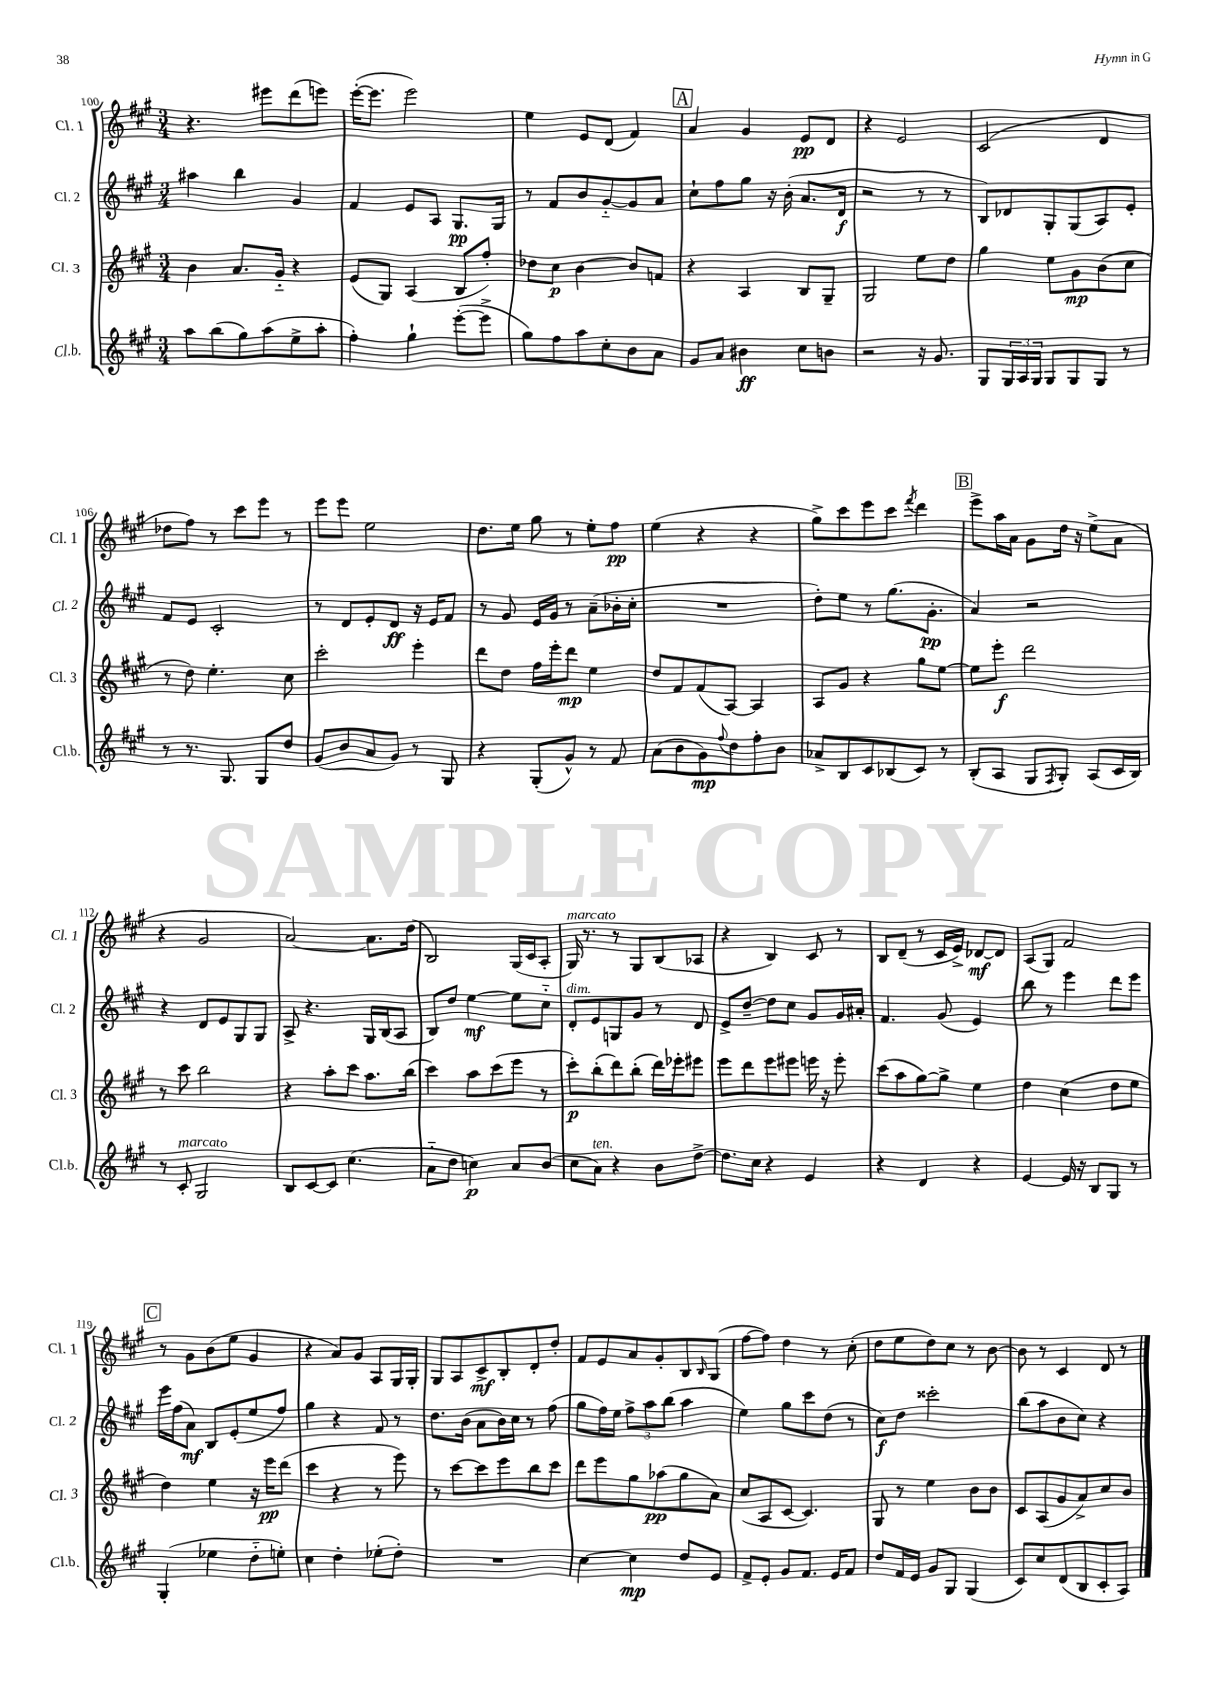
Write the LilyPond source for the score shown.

<<
\new StaffGroup <<
\new Staff = "s0" \with { instrumentName = "Cl. 1" shortInstrumentName = "Cl. 1" } {
    \clef treble \key a \major \numericTimeSignature \time 3/4
    r4. eis'''8 d'''8( e'''8) |
    e'''16~-.( e'''8. e'''2) |
    e''4 e'8 d'8( fis'4) |
    \mark \markup { \box "A" } a'4 gis'4 e'8\pp d'8 |
    r4 e'2 |
    cis'2( d'4 |
    des''8 fis''8) r8 cis'''8 e'''8 r8 |
    e'''8 e'''8 e''2 |
    d''8. e''16 gis''8 r8 e''8-. fis''8\pp |
    e''4( r4 r4 |
    gis''8->) cis'''8 e'''8 cis'''8 \acciaccatura { fis'''8 } d'''4 |
    \mark \markup { \box "B" } e'''8-> a''16 a'16 gis'8 d''16 r16 e''8->( a'8 |
    r4 gis'2 |
    a'2~) a'8. d''16( |
    b2) gis16( cis'16 a8-. |
    gis16^\markup { \italic "marcato" }) r8. r8 gis8 b8( aes8 |
    r4 b4) cis'8 r8 |
    b8 d'8--( r8 cis'16 e'16->) des'8~\mf des'8 |
    a8( gis8) fis'2 |
    \mark \markup { \box "C" } r8 gis'8 b'8( e''8 gis'4 |
    r4 a'8) gis'8 a8 gis16 gis16-. |
    gis8 a8 cis'8->\mf b8-. d'8-. d''8-. |
    fis'8 e'8 a'8 gis'8-. b8 \grace { b16 } gis8( |
    fis''8~ fis''8) d''4 r8 cis''8-.( |
    d''8 e''8 d''8) cis''8 r8 b'8~ |
    b'8 r8 cis'4 d'8 r8 \bar "|." |
}
\new Staff = "s1" \with { instrumentName = "Cl. 2" shortInstrumentName = "Cl. 2" } {
    \clef treble \key a \major \numericTimeSignature \time 3/4
    ais''4 b''4 gis'4 |
    fis'4 e'8 a8 gis8.\pp gis16 |
    r8 fis'8 b'8 gis'8~-_ gis'8 a'8 |
    \mark \markup { \box "A" } cis''8-! fis''8 gis''8 r16 b'16-.( a'8. d'16\f |
    r2 r8 r8 |
    b8) des'8 gis8-. gis8( a8) e'8-. |
    fis'8 e'8 cis'2-. |
    r8 d'8 e'8-. d'8\ff r16 e'16 fis'8 |
    r8 gis'8 e'16 gis'16 r8 a'8--( bes'16-. cis''16-. |
    R2. |
    d''8-.) e''8 r8 gis''8.( gis'8.-.\pp |
    \mark \markup { \box "B" } a'4) r2 |
    r4 d'8 e'8 gis8 gis8 |
    a8-> r4. gis16 b16( a8 |
    b8) d''8 e''4~\mf e''8 cis''8-_ |
    d'8-.^\markup { \italic "dim." } e'8 g8 gis'8 r8 d'8 |
    e'8-> d''8~-- d''8 cis''8 gis'8 gis'16 ais'16-. |
    fis'4. gis'8( e'4) |
    b''8 r8 e'''4 d'''8 e'''8 |
    \mark \markup { \box "C" } e'''16 fis''16( a'8\mf) b8 e'8-.( e''8 fis''8) |
    gis''4 r4 fis'8 r8 |
    d''8. b'16( a'8 b'16) cis''16 r8 fis''8( |
    gis''8 fis''16) e''16 \tuplet 3/2 { fis''8-> a''8 b''8( } a''4 |
    e''4) gis''8 cis'''8 d''8( r8 |
    cis''8\f) d''8 cisis'''2-. |
    b''8( a''8 b'8 cis''8) r4 \bar "|." |
}
\new Staff = "s2" \with { instrumentName = "Cl. 3" shortInstrumentName = "Cl. 3" } {
    \clef treble \key a \major \numericTimeSignature \time 3/4
    b'4 a'8. gis'16-_ r4 |
    e'8( gis8) a4( b8 fis''8-.) |
    des''8 cis''8\p b'4~ b'8 f'8 |
    \mark \markup { \box "A" } r4 a4 b8 gis8-- |
    gis2 e''8 d''8 |
    gis''4 e''8 gis'8\mp b'8( cis''8 |
    r8 d''8) e''4.-. cis''8 |
    cis'''2-. e'''4-. |
    d'''8 d''8 fis''16 e'''16-. d'''8\mp e''4 |
    d''8 fis'8 fis'8( a8~) a4 |
    a8 gis'8 r4 gis''8 e''8~ |
    \mark \markup { \box "B" } e''8 e'''8-.\f d'''2 |
    r8 cis'''8 b''2 |
    r4 a''8-. cis'''8 a''8. b''16( |
    cis'''4) a''8 cis'''8( e'''8 r8 |
    cis'''8-.\p) b''8-.( d'''8) b''8-.( d'''16) ees'''16-. eis'''8 |
    e'''8 d'''8 e'''8 eis'''8 e'''16 r16 e'''8-. |
    cis'''8( a''8 gis''8~) gis''8-> e''4 |
    d''4 cis''4( d''8 e''8 |
    \mark \markup { \box "C" } d''4) e''4 r16 e'''16\pp d'''8( |
    cis'''4 r4 r8 e'''8) |
    r8 cis'''8~ cis'''8 e'''8 b''8 cis'''8 |
    d'''8 e'''8 gis''8 aes''8\pp( gis''8 a'8) |
    cis''8( a8 cis'8~ cis'4.) |
    gis8 r8 e''4 b'8 b'8 |
    cis'8 a8( gis'8 a'8->) cis''8 b'8 \bar "|." |
}
\new Staff = "s3" \with { instrumentName = "Cl.b." shortInstrumentName = "Cl.b." } {
    \clef treble \key a \major \numericTimeSignature \time 3/4
    a''8 b''8( gis''8) a''8( e''8-> a''8-. |
    fis''4-.) gis''4-! e'''8~-.( e'''8-> |
    gis''8) fis''8 a''8 cis''8-. b'8 a'8 |
    \mark \markup { \box "A" } gis'8 a'8 bis'4\ff cis''8 b'8 |
    r2 r16 gis'8. |
    gis8 \tuplet 3/2 { gis16 a16 gis16 } gis8 gis8 gis8 r8 |
    r8 r8. gis8. gis8 d''8 |
    gis'8( b'8 a'8 gis'8) r8 gis8 |
    r4 gis8-.( gis'8-^) r8 fis'8 |
    a'8( b'8 gis'8\mp) \appoggiatura { fis''8 } d''8 fis''8-. b'8 |
    aes'8-> b8 cis'8 bes8( cis'8) r8 |
    \mark \markup { \box "B" } b8-.( a8 gis8 \acciaccatura { fis8 } gis8-.) a8( cis'16 b16) |
    r8 cis'8-.^\markup { \italic "marcato" } gis2 |
    b8 cis'8~ cis'8 cis''4.( |
    a'8-_ d''8 c''4\p) a'8 b'8( |
    cis''8 a'8^\markup { \italic "ten." }) r4 b'8 d''8~-> |
    d''8. cis''16 r4 e'4 |
    r4 d'4 r4 |
    e'4~ e'16 r16 b8 gis8 r8 |
    \mark \markup { \box "C" } gis4-.( ees''4 d''8-_ e''8-.) |
    cis''4 d''4-. ees''8-.( d''8-.) |
    R2. |
    cis''4~ cis''4\mp d''8 e'8 |
    fis'8-> e'8-. gis'8 fis'8. e'16 fis'8 |
    d''8 fis'16 e'16 gis'8 gis8 gis4( |
    cis'8) cis''8 d'8( b8 cis'8-. a8) \bar "|." |
}
>>
>>
\layout { \context { \Score currentBarNumber = #100 } }
